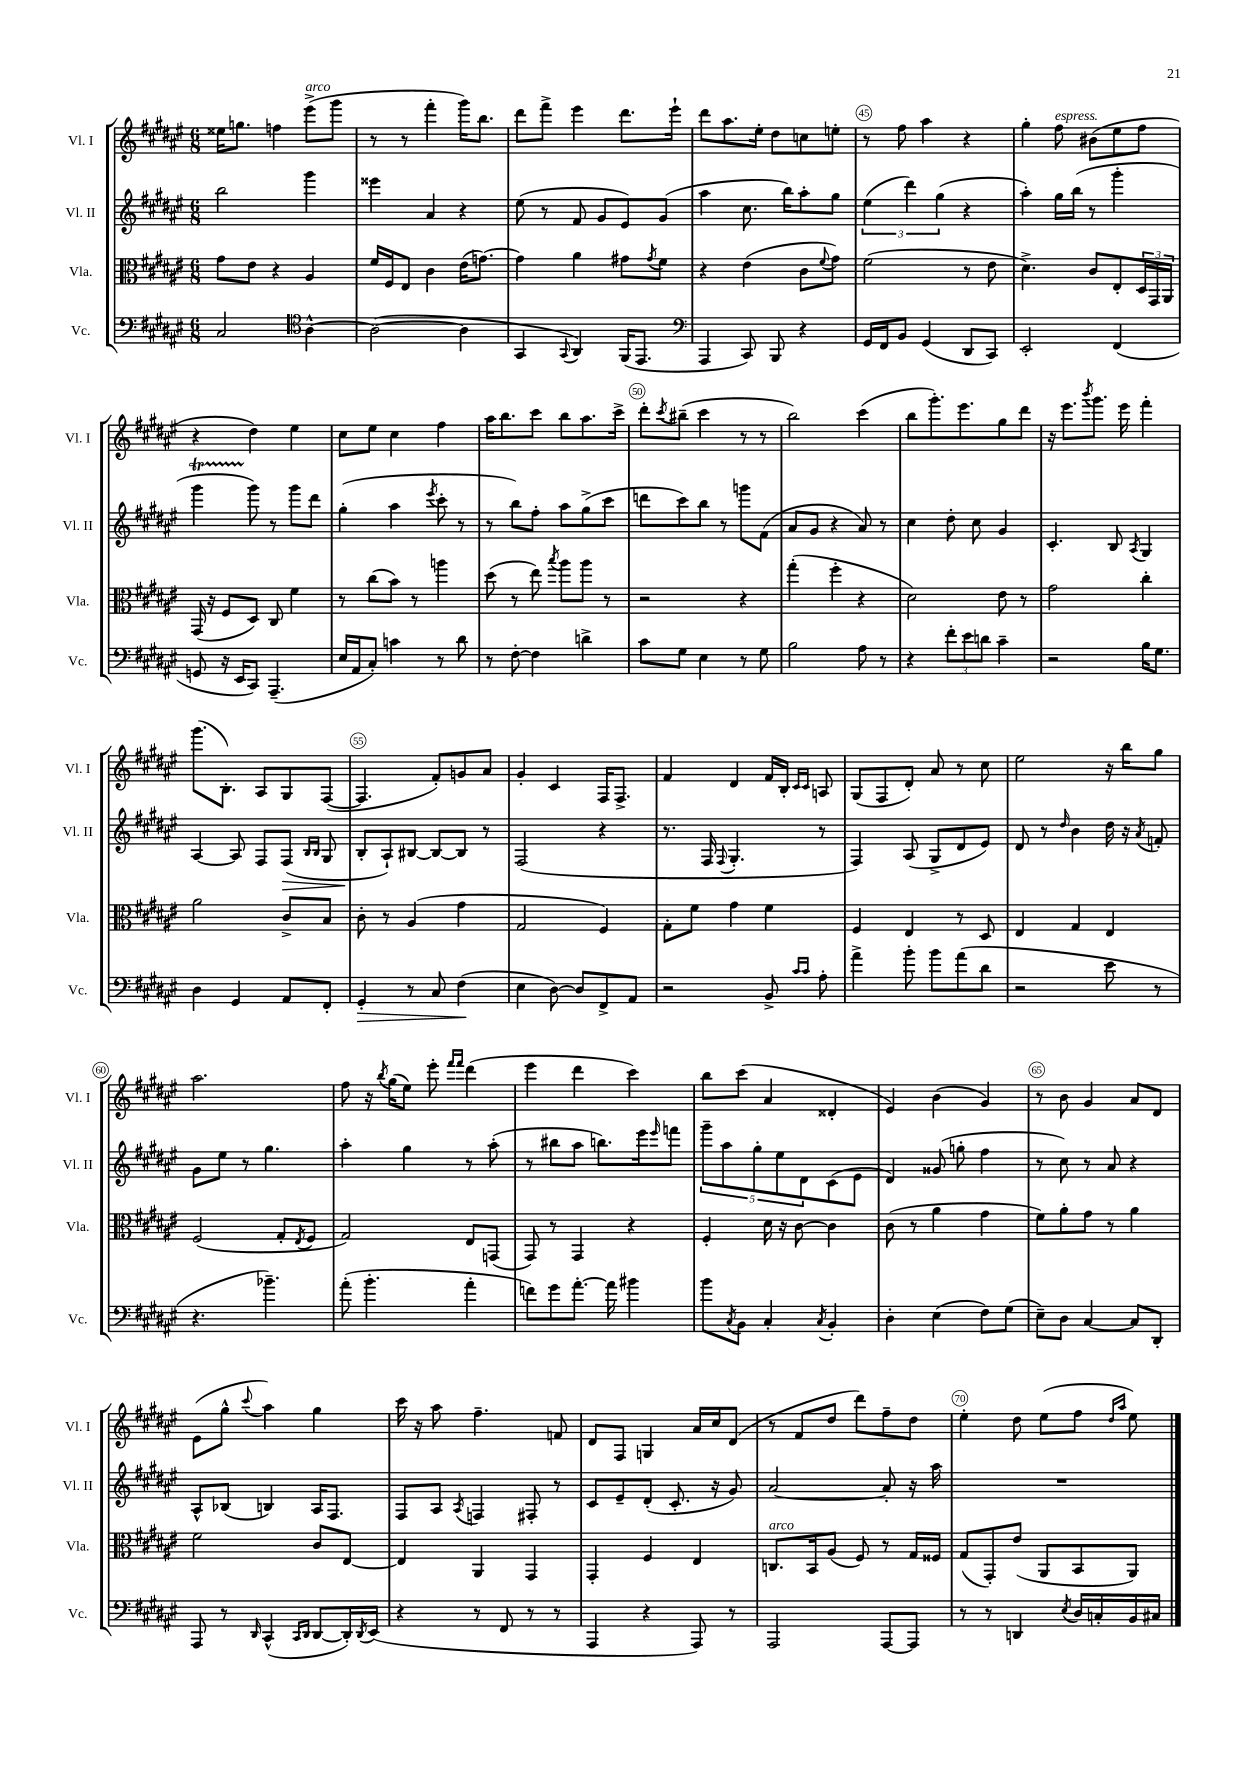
<<
\new StaffGroup <<
\new Staff = "s0" \with { instrumentName = "Vl. I" shortInstrumentName = "Vl. I" } {
    \clef treble \key fis \major \numericTimeSignature \time 6/8
    eisis''16 g''8. f''4 eis'''8->^\markup { \italic "arco" }( gis'''8 |
    r8 r8 fis'''4-. gis'''16) b''8. |
    dis'''8 fis'''8-> eis'''4 dis'''8. eis'''16-! |
    dis'''8 ais''8. eis''16-. dis''8 c''8 e''8-. |
    r8 fis''8 ais''4 r4 |
    gis''4-. fis''8^\markup { \italic "espress." } bis'8( eis''8 fis''8 |
    r4 dis''4) eis''4 |
    cis''8 eis''8 cis''4 fis''4 |
    ais''16 b''8. cis'''8 b''8 ais''8. cis'''16-> |
    dis'''8-. \acciaccatura { cis'''8 } bis''8--( cis'''4 r8 r8 |
    b''2) cis'''4( |
    b''8 gis'''8.-.) eis'''8. gis''8 dis'''8 |
    r16 eis'''8. \acciaccatura { b'''8 } gis'''8. eis'''16 fis'''4-. |
    gis'''8.( b8.-.) ais8 gis8 fis8~( |
    fis4. fis'8-.) g'8 ais'8 |
    gis'4-. cis'4 fis16 fis8.-> |
    fis'4 dis'4 fis'16 b16-. \grace { cis'16 cis'16 } a8 |
    gis8( fis8 dis'8-.) ais'8 r8 cis''8 |
    eis''2 r16 b''16 gis''8 |
    ais''2. |
    fis''8 r16 \acciaccatura { b''8 } gis''16( eis''8) eis'''8-. \grace { fis'''16 fis'''16 } dis'''4( |
    eis'''4 dis'''4 cis'''4) |
    b''8 cis'''8( ais'4 disis'4-. |
    eis'4) b'4( gis'4) |
    r8 b'8 gis'4 ais'8 dis'8 |
    eis'8( gis''8-^ \appoggiatura { cis'''8 } ais''4) gis''4 |
    cis'''16 r16 ais''8 fis''4.-- f'8 |
    dis'8 fis8 g4 ais'16 cis''16 dis'8( |
    r8 fis'8 dis''8 dis'''8) fis''8-- dis''8 |
    eis''4-. dis''8 eis''8( fis''8 \grace { dis''16 ais''16 } eis''8) \bar "|." |
}
\new Staff = "s1" \with { instrumentName = "Vl. II" shortInstrumentName = "Vl. II" } {
    \clef treble \key fis \major \numericTimeSignature \time 6/8
    b''2 gis'''4 |
    eisis'''4 ais'4 r4 |
    eis''8( r8 fis'8 gis'8 eis'8) gis'8( |
    ais''4 cis''8. b''16) ais''8-. gis''8 |
    \tuplet 3/2 { eis''4( dis'''4) gis''4( } r4 |
    ais''4-.) gis''16 b''16( r8 gis'''4-. |
    gis'''4\startTrillSpan gis'''8\stopTrillSpan) r8 gis'''8 dis'''8 |
    gis''4-.( ais''4 \acciaccatura { eis'''8 } cis'''8-. r8 |
    r8 b''8) fis''8-. ais''8 gis''8->( cis'''8 |
    d'''8 cis'''8) b''8 r8 g'''8 fis'8( |
    ais'8 gis'8 r4 ais'8) r8 |
    cis''4 dis''8-. cis''8 gis'4 |
    cis'4.-. b8 \acciaccatura { ais8 } gis4 |
    ais4~ ais8 fis8 fis8\>( \grace { b16 b16 } gis8 |
    b8-.\! ais8-!) bis8~ bis8~ bis8 r8 |
    fis2( r4 |
    r8. fis16 \appoggiatura { fis8 } gis4.-. r8 |
    fis4) ais8( gis8-> dis'8 eis'8) |
    dis'8 r8 \grace { dis''16 } b'4 dis''16 r16 \acciaccatura { ais'8 } f'8-. |
    gis'8 eis''8 r8 gis''4. |
    ais''4-. gis''4 r8 ais''8-.( |
    r8 bis''8 ais''8 b''8.) eis'''16 \grace { eis'''16 } f'''8 |
    \tuplet 5/4 { gis'''8-- ais''8 gis''8-. eis''8 dis'8 } cis'8( eis'8 |
    dis'4) gisis'8( g''8-. fis''4 |
    r8 cis''8) r8 ais'8 r4 |
    ais8-^ bes8( b4) ais16 fis8. |
    fis8 ais8 \acciaccatura { ais8 } f4 fis8-. r8 |
    cis'8 eis'8-- dis'8-.( cis'8.-. r16 gis'8) |
    ais'2~ ais'8-. r16 ais''16 |
    R2. \bar "|." |
}
\new Staff = "s2" \with { instrumentName = "Vla." shortInstrumentName = "Vla." } {
    \clef alto \key fis \major \numericTimeSignature \time 6/8
    gis'8 eis'8 r4 ais4 |
    fis'16 fis16 eis8 cis'4 eis'16( g'8.~) |
    g'4 ais'4 gis'8 \acciaccatura { gis'8 } fis'8 |
    r4 eis'4( cis'8 \appoggiatura { fis'8 } gis'8) |
    fis'2( r8 eis'8 |
    dis'4.->) cis'8 eis8-. \tuplet 3/2 { dis16 gis,16 ais,16 } |
    gis,16( r16 fis8 dis8) cis8 fis'4 |
    r8 cis''8( b'8) r8 a''4 |
    dis''8( r8 eis''8) \acciaccatura { b''8 } ais''8 ais''8 r8 |
    r2 r4 |
    gis''4-.( fis''4-. r4 |
    dis'2) eis'8 r8 |
    gis'2 cis''4-. |
    ais'2 cis'8-> b8 |
    cis'8-. r8 ais4( gis'4 |
    gis2 fis4) |
    gis8-. fis'8 gis'4 fis'4 |
    fis4 eis4 r8 dis8 |
    eis4 gis4 eis4 |
    fis2( gis8-. \acciaccatura { eis8 } fis8 |
    gis2) eis8 g,8( |
    gis,8) r8 gis,4 r4 |
    fis4-. dis'16 r16 cis'8~ cis'4 |
    cis'8( r8 ais'4 gis'4 |
    fis'8) ais'8-. gis'8 r8 ais'4 |
    fis'2 cis'8 eis8~ |
    eis4 ais,4 gis,4 |
    gis,4-. fis4 eis4 |
    c8.^\markup { \italic "arco" } b,16 ais8( fis8) r8 gis16 fisis16 |
    gis8( gis,8-.) eis'8( ais,8 b,8 ais,8) \bar "|." |
}
\new Staff = "s3" \with { instrumentName = "Vc." shortInstrumentName = "Vc." } {
    \clef bass \key fis \major \numericTimeSignature \time 6/8
    cis2 \clef tenor ais4~-^ |
    ais2~( ais4 |
    gis,4 \appoggiatura { gis,8 } ais,4) fis,16( eis,8. |
    \clef bass ais,,4 cis,8) b,,8 r4 |
    gis,16 fis,16 b,8 gis,4( dis,8 cis,8) |
    eis,2-. fis,4( |
    g,8 r16 eis,16 cis,8) ais,,4.--( |
    eis16 ais,16 cis8-.) c'4 r8 dis'8 |
    r8 fis8~-. fis4 d'4-> |
    cis'8 gis8 eis4 r8 gis8 |
    b2 ais8 r8 |
    r4 \tuplet 3/2 { fis'8-. eis'8 d'8 } cis'4-- |
    r2 b16 gis8. |
    dis4 gis,4 ais,8 fis,8-. |
    gis,4-.\> r8 cis8 fis4\!( |
    eis4 dis8~) dis8 fis,8-> ais,8 |
    r2 b,8-> \grace { cis'16 cis'16 } ais8-. |
    ais'4-> b'8-. b'8 ais'8( dis'8 |
    r2 eis'8 r8 |
    r4. bes'4.--) |
    ais'8-.( b'4.-. ais'4-. |
    f'8) gis'8 ais'8.~-. ais'16 bis'4 |
    b'8 \acciaccatura { cis8 } b,8 cis4-. \acciaccatura { cis8 } b,4-. |
    dis4-. eis4( fis8) gis8( |
    eis8--) dis8 cis4~ cis8 dis,8-. |
    ais,,8 r8 \grace { dis,16 } cis,4-^( \grace { cis,16 dis,16 } dis,8~ dis,16-.) \acciaccatura { dis,8 } eis,16( |
    r4 r8 fis,8 r8 r8 |
    ais,,4 r4 ais,,8) r8 |
    ais,,2 ais,,8~ ais,,8 |
    r8 r8 d,4 \acciaccatura { eis8 } dis16 c16-. b,16 cis16 \bar "|." |
}
>>
>>
\layout { \context { \Score currentBarNumber = #41 \override BarNumber.break-visibility = ##(#f #t #t) barNumberVisibility = #(every-nth-bar-number-visible 5) \override BarNumber.stencil = #(make-stencil-circler 0.1 0.3 ly:text-interface::print) } }
